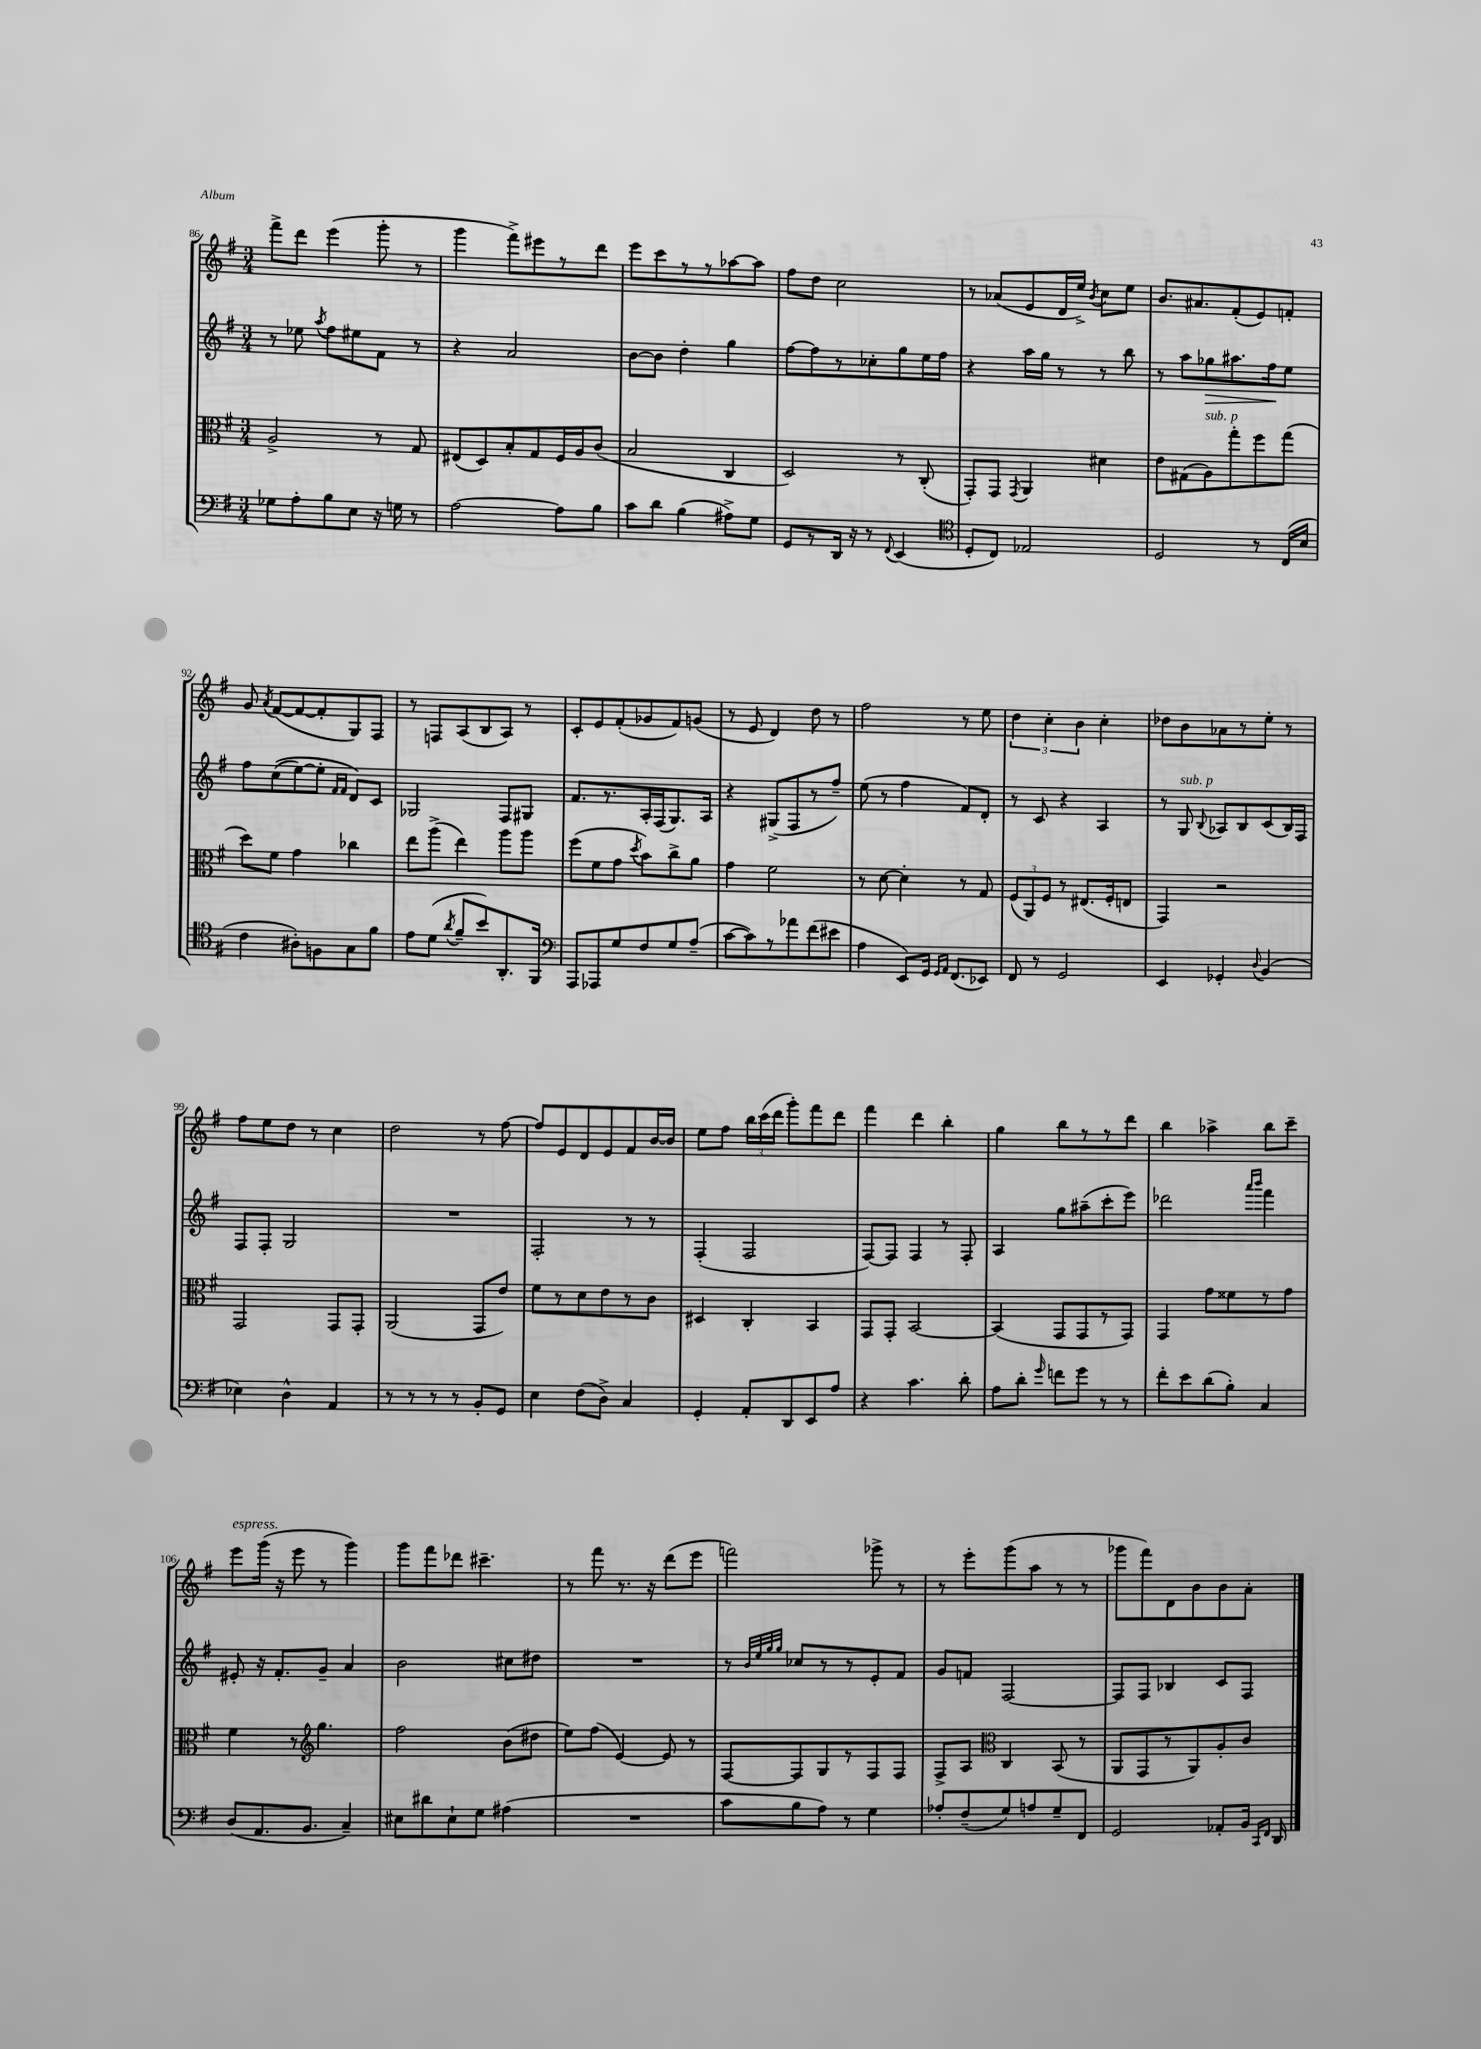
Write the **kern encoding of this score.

**kern	**kern	**kern	**dynam	**kern
*part4	*part3	*part2	*part2	*part1
*staff4	*staff3	*staff2	*staff2	*staff1
*clefF4	*clefC3	*clefG2	*	*clefG2
*k[f#]	*k[f#]	*k[f#]	*	*k[f#]
*M3/4	*M3/4	*M3/4	*	*M3/4
=86	=86	=86	=86	=86
8G-X\L	2A^/	8r	.	8fff#^\L
8A'\	.	8ee-X\	.	8ddd\J
.	.	8qaa/	.	.
8B\	.	8ff#\L	.	(4eee\
8E\J	.	8ee#X\	.	.
16r	8r	8f#\J	.	8ggg'\
16Gn\	.	.	.	.
8r	8G/	8r	.	8r
=87	=87	=87	=87	=87
[2A\	(8E#X/L	4r	.	4ggg\
.	8D/)	.	.	.
.	8B'/	2a/	.	8fff#^\L)
.	8G/	.	.	8eee#X\
8A\L]	16F#/L	.	.	8r
.	16A/J	.	.	.
8B\J	(8c/J	.	.	8ddd\J
=88	=88	=88	=88	=88
8c\L	2B/	[8b\L	.	8eee\L
8d\J	.	8b\J]	.	8ccc\
(4B\	.	4dd'\	.	8r
.	.	.	.	8r
8A#X^\L)	4C/	4gg\	.	[8aa-X\
8G\J	.	.	.	8aa-\J]
=89	=89	=89	=89	=89
8GG/L	2D/)	[8ff#\L	.	8ff#\L
8r	.	8ff#\]	.	8dd\J
16DD/Jk	.	8r	.	2cc\
16r	.	.	.	.
8r	.	8cc-X'\	.	.
8qqFF#/	.	.	.	.
(4EE/	8r	8gg\	.	.
.	(8C'/	16ee\L	.	.
.	.	16ff#\JJ	.	.
=90	=90	=90	=90	=90
*clefC4	*	*	*	*
8D'/L	8GG'/L)	4r	.	8r
8C/J)	8GG/J	.	.	(8a-X/L
.	8qGG/	.	.	.
2E-X/	4AA/	16aa\LL	.	8e/
.	.	16gg\JJ	.	.
.	.	8r	.	16d/L
.	.	.	.	16ee^/JJ)
.	.	.	.	8qb/
.	4d#X\	8r	.	8cc\L
.	.	8bb\	.	8ee\J
=91	=91	=91	=91	=91
2D/	8e\L	8r	.	8.b/L
.	(8G#X\	8aa\L	.	.
.	.	.	.	8.a#X/
!	!LO:TX:a:i:t=sub. p	!	!	!
!	!	!	!LO:HP:b	!
.	8A\)	8gg-X\	>	.
.	8gg'\	8.aa#X\	.	(8f#'/
8r	8ff#\	.	.	8e/)
.	.	16ff#\k	.	.
(16C/LL	(8gg\J	8ee\J	]	8fn'/J
16B/JJ	.	.	.	.
!!LO:LB:g=z
=92	=92	=92	=92	=92
4c\	8dd\L)	8ff#\L	.	8g/
.	.	.	.	8qa/
.	8f#\J	((8cc\	.	([8f#/L
8A#X'\L)	4g\	[8ee\)	.	8f#/_
8Fn\	.	8ee'\J]	.	8f#'/]
.	.	16qqf#/LL	.	.
.	.	16qqf#/JJ	.	.
8G\	4cc-X\	8d/L)	.	8G/)
8f#\J	.	8c/J	.	8F#/J
=93	=93	=93	=93	=93
8e\L	8ee\L	2G-X/	.	8r
(8d\J	(8aa^\J	.	.	8Fn/L
8qa/	.	.	.	.
8f#~/L	4ee\)	.	.	(8A/
8b/)	.	.	.	8B/
8.AA'/	8aa\L	8F#/L	.	8A/J)
.	8aa\J	8G#X/J	.	8r
16FF#/Jk	.	.	.	.
=94	=94	=94	=94	=94
*clefF4	*	*	*	*
8AAA/L	(8ff#\L	8.f#/L	.	8c'/L
8AAA-X/	8f#\	.	.	8e/
.	.	8.r	.	.
8G/	8g\J	.	.	(8f#'/
.	8qdd/	.	.	.
8F#/	8b\L)	16A'/L	.	8g-X/
.	.	(16F#/J	.	.
8G/	8cc^\	8.G/)	.	8f#/)
(8A~/J	8a\J	.	.	(8gn/J
.	.	16A/Jk	.	.
=95	=95	=95	=95	=95
[8c\L	4g\	4r	.	8r
8c\])	.	.	.	8e/
8r	2f#\	(8G#X^/L	.	4d/)
8a-X\	.	8F#/	.	.
(8f#\	.	8r	.	8dd\
8e#X\J	.	8ff#~/J)	.	8r
=96	=96	=96	=96	=96
4A\	8r	(8ee\	.	2ff#\
.	[8d\	8r	.	.
8EE/L)	4d'\]	4ff#\	.	.
16GG/Jk	.	.	.	.
16qqGG/LL	.	.	.	.
16qqAA/JJ	.	.	.	.
(8.FF#/L	.	.	.	.
.	8r	8f#/L)	.	8r
8EE-X/J)	8G/	8d'/J	.	8ee\
=97	=97	=97	=97	=97
8FF#/	(12F#/L	8r	.	6dd\
.	12AA/)	.	.	.
8r	.	8c/	.	.
.	12F#/J	.	.	6cc'\
2GG/	8r	4r	.	.
.	.	.	.	6b\
.	(8.E#X/L	.	.	.
.	.	4A/	.	4cc'\
.	16F#'/k	.	.	.
.	8En/J	.	.	.
=98	=98	=98	=98	=98
4EE/	4GG/)	8r	.	8dd-X\L
!	!	!LO:TX:a:i:t=sub. p	!	!
.	.	8G/	.	8b\
.	.	8qqB/	.	.
4GG-X'/	2r	8A-X/L	.	8a-X\
.	.	8B/	.	8r
8qqD/	.	.	.	.
(4BB/	.	(8c/	.	8ee'\J
.	.	16B/L)	.	8r
.	.	16F#/JJ	.	.
!!LO:LB:g=z
=99	=99	=99	=99	=99
4E-X\)	2GG/	8F#/L	.	8ff#\L
.	.	8F#'/J	.	8ee\
4D^^\	.	2G/	.	8dd\J
.	.	.	.	8r
4AA/	8GG/L	.	.	4cc\
.	8GG'/J	.	.	.
=100	=100	=100	=100	=100
8r	(2AA/	2.r	.	2dd\
8r	.	.	.	.
8r	.	.	.	.
8r	.	.	.	.
8BB'/L	8GG/L	.	.	8r
8GG/J	8e/J)	.	.	[8ff#\
=101	=101	=101	=101	=101
4E\	8f#\L	2F#'/	.	8ff#/L]
.	8r	.	.	8e/
(8F#\L	8d\	.	.	8d/
8D^\J)	8e\	.	.	8e/
4C/	8r	8r	.	8f#/
.	8c\J	8r	.	[16b/L
.	.	.	.	16b/JJ]
=102	=102	=102	=102	=102
4GG'/	4D#X/	(4F#'/	.	8ee\L
.	.	.	.	8ff#\J
8AA'/L	4C'/	2F#/	.	24bb\LL
.	.	.	.	(24ccc\
.	.	.	.	24ddd\JJ
8DD/	.	.	.	8ggg'\L)
8EE/	4BB/	.	.	8fff#\
8A/J	.	.	.	8ddd\J
=103	=103	=103	=103	=103
4r	8GG/L	[8F#/L)	.	4fff#\
.	8GG'/J	8F#/J]	.	.
4.c\	[2BB/	4F#/	.	4ddd\
.	.	8r	.	4bb'\
8d'\	.	8F#'/	.	.
=104	=104	=104	=104	=104
8A\L	(4BB/]	4A/	.	4gg\
8d'\J	.	.	.	.
16qqg/	.	.	.	.
8fn\L	8GG/L	8gg\L	.	8bb\L
8g\J	8GG/	(8aa#X~\	.	8r
8r	8r	8ccc'\	.	8r
8r	8GG/J)	8eee\J)	.	8ddd\J
=105	=105	=105	=105	=105
8f#'\L	4GG/	2ddd-X\	.	4bb\
8e\	.	.	.	.
(8d\	8g\L	.	.	4aa-X^\
8B'\J)	8f##X\	.	.	.
.	.	16qqaaa/LL	.	.
.	.	16qqbbb/JJ	.	.
4C/	8r	4fff#\	.	8bb\L
.	8g\J	.	.	8ccc~\J
!!LO:LB:g=z
=106	=106	=106	=106	=106
!	!	!	!	!LO:TX:a:i:t=espress.
(8D/L	4f#\	8e#X'/	.	8eee\L
8.AA/	.	16r	.	(16ggg\Jk
.	.	8.f#'/L	.	16r
.	8r	.	.	8eee\
8.BB/J	.	.	.	.
*	*clefG2	*	*	*
.	4.gg\	8g~/J	.	8r
4C~/)	.	4a/	.	4ggg\)
=107	=107	=107	=107	=107
8E#X\L	2ff#\	2b\	.	8ggg\L
8d#X\	.	.	.	8fff#\
8E#`\	.	.	.	8ddd-X\J
8G\J	.	.	.	4.ccc#X~\
(4A#X\	(8b\L	8cc#X\L	.	.
.	8dd#X\J	8dd#X\J	.	.
=108	=108	=108	=108	=108
2.r	8ee\L)	2.r	.	8r
.	(8ff#\J	.	.	8fff#\
.	[4e/)	.	.	8.r
.	.	.	.	16r
.	8e/]	.	.	(8ddd\L
.	8r	.	.	8eee\J
=109	=109	=109	=109	=109
8c\L	[8F#/L	8r	.	2fffn\)
.	.	32qqb/LLL	.	.
.	.	32qqee/	.	.
.	.	32qqgg/	.	.
.	.	32qqgg/JJJ	.	.
8B\	8F#/]	8cc-X/L	.	.
8A\J)	8G/	8r	.	.
8r	8r	8r	.	.
4G\	8F#/	8e'/	.	8ggg-X^\
.	8F#/J	8f#/J	.	8r
=110	=110	=110	=110	=110
8A-X'/L	8F#^/L	8g/L	.	8r
(8F#~/	8A/J	8fn/J	.	8eee'\L
*	*clefC3	*	*	*
8G/)	4C/	[2F#/	.	(8ggg\
8An/	.	.	.	8aa\J
8G~/	(8BB/	.	.	8r
8FF#/J	8r	.	.	8r
=111	=111	=111	=111	=111
2GG/	8AA/L	8F#/L]	.	8ggg-X\L
.	8GG/	8F#/J	.	8fff#\)
.	8r	4B-X/	.	8d\
.	8AA/)	.	.	8b\
8AA-X'/L	8A'/	8c/L	.	8b\
16BB/Jk	8c/J	8F#/J	.	8a'\J
16qqCC/LL	.	.	.	.
16qqFF#/JJ	.	.	.	.
16DD/	.	.	.	.
==	==	==	==	==
*-	*-	*-	*-	*-
